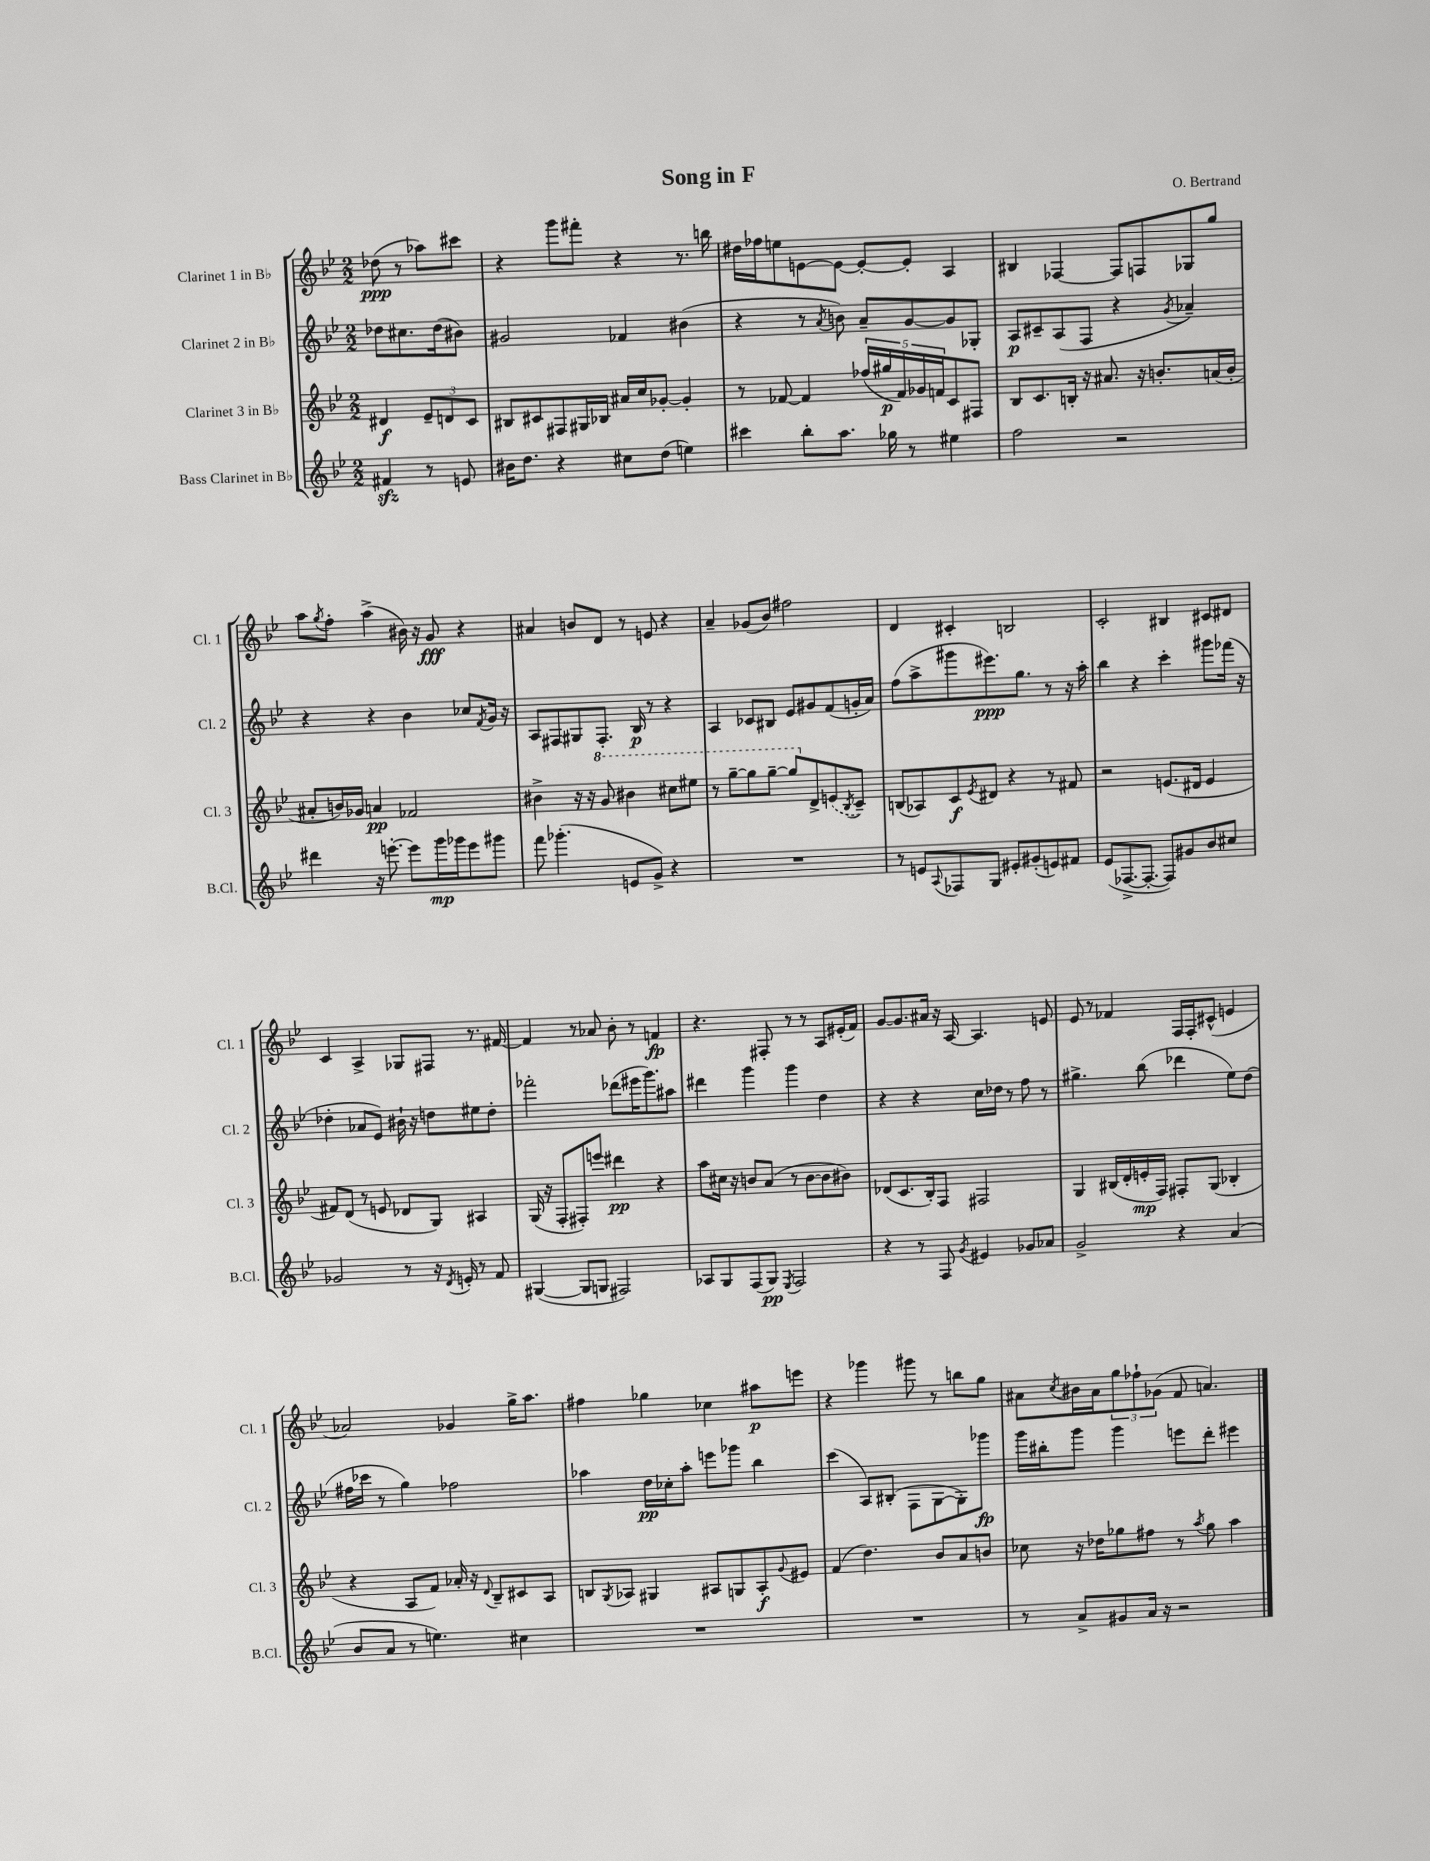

**kern	**kern	**kern	**kern
*staff4	*staff3	*staff2	*staff1
*clefG2	*clefG2	*clefG2	*clefG2
*k[b-e-]	*k[b-e-]	*k[b-e-]	*k[b-e-]
*M2/2	*M2/2	*M2/2	*M2/2
4f#	4d#	8dd-	(8dd-
.	.	8.cc#	8r
8r	12e-~	.	8aa-)
.	.	(16dd-	.
.	12d	.	.
8e	.	8b#)	8ccc#
.	12c	.	.
=	=	=	=
16b#	8B#	2g#	4r
8.dd	.	.	.
.	8c#	.	.
4r	8F#	.	8ggg
.	16G#	.	8fff#'
.	16B-	.	.
8cc#	16a#	4f-	4r
.	16cc	.	.
(8dd	[8g-'	.	.
4ee)	4g-']	(4b#	8.r
.	.	.	16bb
=	=	=	=
4ccc#	8r	4r	16dd#
.	.	.	16ff-
.	[8f-	.	8ee
8bb-'	4f-]	8r	[8e
.	.	8qa	.
8.aa	.	8b)	8e_
.	(20ff-	8a~	8e'_
.	20gg#	.	.
16gg-	.	.	.
.	20f-)	.	.
8r	.	[8g	8e']
.	20g-	.	.
.	20f	.	.
4ee#	8c	8g]	4A
.	8F#	8G-'	.
=	=	=	=
2ff	8B-	8A	4B#
.	8.c	8c#~	.
.	.	(8A	[4F-
.	16B'	.	.
.	16r	8F	.
.	8.a#	.	.
2r	.	4r	8F-]
.	16r	.	8F
.	8.b'	.	.
.	.	8qg	.
.	.	4a-~)	8G-
.	(16a	.	8gg
.	16b'	.	.
=	=	=	=
4ddd#	8a#'	4r	8aa
.	.	.	8qgg
.	16b)	.	8ff'
.	16g-	.	.
16r	4a	4r	(4aa^
[8.eee'	.	.	.
8eee]	2f-	4b-	16b#)
.	.	.	16r
16ggg	.	.	8g
16ggg-	.	.	.
8eee	.	8cc-	4r
.	.	8qf	.
8ggg#	.	16g	.
.	.	16r	.
=	=	=	=
8fff	4b#^	8A	4a#
(4.ggg-'	.	8F#	.
.	16r	8G#	8b
.	16r	.	.
.	8gg	8.F#'	8d
8e	4bb#	.	8r
.	.	16B-	.
8g^)	.	8r	8e
4r	8ccc#	4r	4r
.	8eee#	.	.
=	=	=	=
1r	8r	4A	4a~
.	[8ggg~	.	.
.	8ggg]	8c-	(8g-
.	[8ggg~	8B#	8b-)
.	8ggg]	8e-	2ff#
.	8d^	8g#	.
.	(8e	(8f	.
.	8qB-	.	.
.	8c~)	16g'	.
.	.	16a)	.
=	=	=	=
8r	(8B	(8ff	4d
8e	8A-)	8aa^	.
8qqA	.	.	.
8F-	8c	8ggg#	4c#'
.	8qe-	.	.
8G	8d#	8.eee#)	.
8e#'	4r	.	2B
.	.	8.gg	.
(8g#'	.	.	.
8e)	8r	8r	.
8f#	8f#	16r	.
.	.	16aa'	.
=	=	=	=
(8e-	2r	4bb-	2c'
[8.F-^	.	.	.
.	.	4r	.
8.F-'_	.	.	.
8F-])	(8.e	4ccc'	4B#
8g#	.	.	.
.	16d#	.	.
8b-	4e	8ggg#	8c#
8cc#	.	(16fff-	8d#
.	.	16r	.
=	=	=	=
2g-	8f#)	4dd-'	4c
.	(8d	.	.
.	8r	8a-	4A^
.	8e	8e-)	.
8r	8d-	16b#`	8G-
.	.	16r	.
16r	8G)	8dd	8F#
8qd	.	.	.
16e'	.	.	.
8r	4A#	8ee#	8.r
8f	.	8dd'	.
.	.	.	[16f#
=	=	=	=
([4G#	(16G	2fff-'	4f#]
.	16r	.	.
.	8F'	.	.
8G#]	8F#')	.	8r
8G	8eee	.	8a-
2F#)	4ddd#	(8ddd-	8b-'
.	.	16eee#	8r
.	.	8.ggg)	.
.	4r	.	4f
.	.	8aa#	.
=	=	=	=
8A-	8aa	4ddd#	4.r
8G	16cc#	.	.
.	16r	.	.
(8F	8b	4ggg	.
8G)	(8a	.	8F#'
8qE-	.	.	.
2F	8r	4ggg	8r
.	[8b	.	8r
.	8b]	4dd	8A
.	8b#)	.	(16e#'
.	.	.	16f)
=	=	=	=
4r	(8d-	4r	[8g
.	8.c	.	8.g]
8r	.	4r	.
.	16B-')	.	16a#
8F	8F	.	16r
.	.	.	[16A
8qg	.	.	.
4e#	2F#	16cc	4.A]
.	.	16dd-	.
.	.	8r	.
8g-	.	8ff	.
8a-	.	8r	8e
=	=	=	=
2g^	4G	4.gg#^	8e-
.	.	.	8r
.	(16B#	.	4f-
.	16d'	.	.
.	16e'	(8bb-	.
.	16F)	.	.
4r	8F#'	4ddd-	16F
.	.	.	16F'
.	(8G	.	(8c#^^
(4a	4B-'	8ee-)	4e
.	.	(8dd	.
=	=	=	=
8b-	4r	16ff#	2a-)
.	.	16ccc-	.
8a	.	8r	.
8r	8A	4gg)	.
4.ee)	8f)	.	.
.	16a-'	2ff-	4g-
.	16r	.	.
.	8qqd	.	.
.	8B-~	.	.
4cc#	8c#	.	16gg^
.	.	.	8.aa
.	8A	.	.
=	=	=	=
1r	8B	4aa-	4ff#
.	8qG	.	.
.	8A-	.	.
.	4G#	16dd	4gg-
.	.	16cc-'	.
.	.	8aa-'	.
.	8A#	8eee	4cc-
.	8G	8ggg-	.
.	8A#'	4bb-	8aa#
.	8qqg	.	.
.	8e#	.	8eee
=	=	=	=
1r	(4f	(4ccc	4r
.	4.dd)	8A)	4ggg-
.	.	(8B#'	.
.	.	8F	8ggg#
.	8b-	[8G	8r
.	8a	8G'])	8bb
.	8b	8ggg-	8gg
=	=	=	=
8r	8cc-	16ggg	8a#
.	.	16bb#'	.
.	.	.	8qcc
8a^	16r	8ggg	16b#
.	16dd-	.	16a#
8g#	8gg-	4ggg	12gg
.	.	.	12ff-`
16a	8ff#	.	.
.	.	.	(12g-
16r	.	.	.
2r	8r	8eee	8f
.	8qaa	.	.
.	8gg-	8ddd'	4.a)
.	4aa	4eee#	.
==	==	==	==
*-	*-	*-	*-
